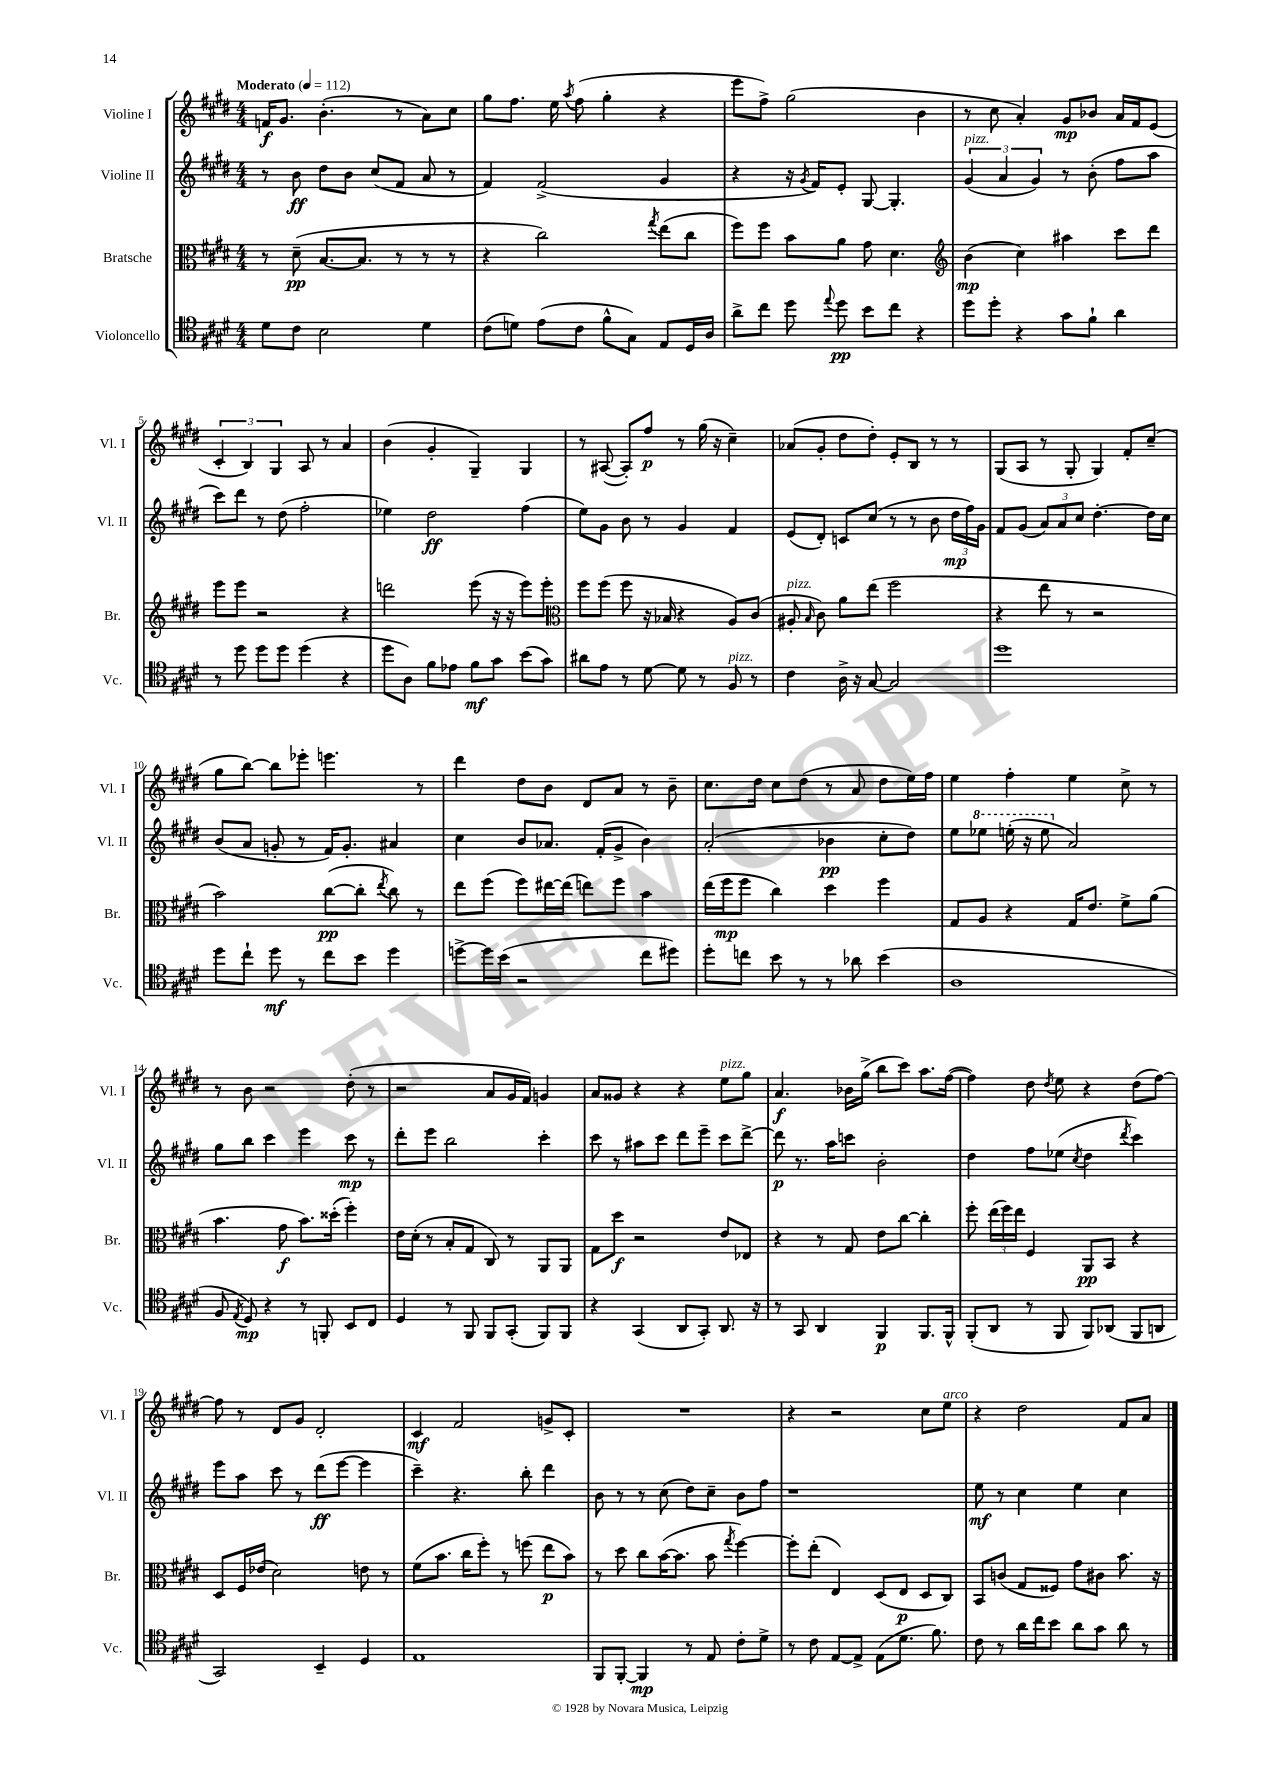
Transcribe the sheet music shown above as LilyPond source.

<<
\new StaffGroup <<
\new Staff = "s0" \with { instrumentName = "Violine I" shortInstrumentName = "Vl. I" } {
    \clef treble \key e \major \numericTimeSignature \time 4/4 \tempo "Moderato" 4 = 112
    \autoBeamOff f'16[\f gis'8.] b'4.-.( r8 a'8[) cis''8] |
    gis''8[ fis''8.] e''16 \acciaccatura { a''8 } fis''8( gis''4-. r4 |
    e'''8[ fis''8]->) gis''2( b'4 |
    r8 cis''8 a'4-.) gis'8[\mp bes'8] a'16[ fis'16 e'8]( |
    \tuplet 3/2 { cis'4-. b4) gis4 } a8 r8 a'4 |
    b'4( gis'4-. gis4--) gis4 |
    r8 ais8~( ais8[-.) fis''8]\p r8 gis''16( r16 cis''4--) |
    aes'8[( gis'8]-. dis''8[ dis''8]-.) e'8[-. b8] r8 r8 |
    gis8[( a8] r8 gis8-. gis4) fis'8[-. cis''8]--( |
    gis''8[ b''8]~) b''8[ ees'''8]-. e'''4. r8 |
    dis'''4 dis''8[ b'8] dis'8[ a'8] r8 b'8-- |
    cis''8.[ dis''16] cis''8[ dis''8]( r8 a'8 dis''8[ e''16) fis''16] |
    e''4 fis''4-. e''4 cis''8-> r8 |
    r8 b'8 r2 dis''8-.( r8 |
    r2 a'8[ gis'16 fis'16]) g'4 |
    a'8[ gisis'8] r4 r4 e''8[^\markup { \italic "pizz." } gis''8] |
    a'4.\f bes'16[ gis''16]->( b''8[ cis'''8]) a''8.[ fis''16]~( |
    fis''4) dis''8 \acciaccatura { dis''8 } e''8 r4 dis''8[( fis''8]~) |
    fis''8 r8 dis'8[ gis'8] dis'2-. |
    cis'4\mf fis'2 g'8[-> cis'8]-. |
    R1 |
    r4 r2 cis''8[ e''8]^\markup { \italic "arco" } |
    r4 dis''2 fis'8[ a'8] \bar "|." |
}
\new Staff = "s1" \with { instrumentName = "Violine II" shortInstrumentName = "Vl. II" } {
    \clef treble \key e \major \numericTimeSignature \time 4/4
    \autoBeamOff r8 b'8\ff dis''8[ b'8] cis''8[( fis'8] a'8 r8 |
    fis'4) fis'2->( gis'4 |
    r4 r16 \acciaccatura { gis'8 } fis'16[) e'8]-. gis8~ gis4.-. |
    \tuplet 3/2 { gis'4^\markup { \italic "pizz." }( a'4 gis'4) } r8 b'8-.( fis''8[ a''8] |
    cis'''8[) dis'''8] r8 dis''8( fis''2-. |
    ees''4) dis''2\ff fis''4( |
    e''8[) gis'8] b'8 r8 gis'4 fis'4 |
    e'8[( dis'8]-.) c'8[ cis''8]( r8 r8 b'8 \tuplet 3/2 { dis''16[\mp fis''16) gis'16] } |
    fis'8[ gis'8]( \tuplet 3/2 { a'8[) a'8 cis''8] } dis''4.~-. dis''16[ cis''16] |
    b'8[( a'8] g'8-. r8 fis'16[) g'8.]-. ais'4 |
    cis''4 b'8[ aes'8.] fis'16[-.( gis'8]-> b'4) |
    a'2-.( bes'4\pp cis''8[-. dis''8]) |
    e''8[ \ottava #1 ees'''8] e'''16-.( r16 e'''8 \ottava #0 a'2) |
    gis''8[ b''8] cis'''4 e'''4 cis'''8\mp r8 |
    dis'''8[-. e'''8] b''2 cis'''4-. |
    cis'''8 r8 ais''8[ cis'''8] dis'''8[ e'''8]-- cis'''8[ dis'''8]~-> |
    dis'''8\p r8. a''16[ c'''8] b'2-. |
    dis''4 fis''8[ ees''8]( \acciaccatura { cis''8 } dis''4 \acciaccatura { dis'''8 } cis'''4) |
    e'''8[ a''8] cis'''8 r8 dis'''8[\ff( e'''8]~ e'''4 |
    cis'''4--) r4. b''8-. dis'''4 |
    b'8 r8 r8 cis''8( dis''8[) cis''8]-- b'8[ fis''8] |
    r1 |
    e''8\mf r8 cis''4 e''4 cis''4 \bar "|." |
}
\new Staff = "s2" \with { instrumentName = "Bratsche" shortInstrumentName = "Br." } {
    \clef alto \key e \major \numericTimeSignature \time 4/4
    \autoBeamOff r8 dis'8--\pp( b8.[~ b8.] r8 r8 r8 |
    r4 cis''2) \acciaccatura { gis''8 } e''8[( cis''8] |
    fis''8[) fis''8] b'8[ a'8] gis'8 dis'4. |
    \clef treble b'4\mp( cis''4) ais''4 cis'''8[ dis'''8] |
    e'''8[ e'''8] r2 r4 |
    d'''2 e'''8( r16 r16 e'''8[) e'''8]-. |
    \clef alto fis''8[ fis''8]( fis''8 r16 bes16 r4 a8[) cis'8]( |
    ais8-.^\markup { \italic "pizz." } \grace { b16 } cis'8) a'8[ e''8]( fis''2 |
    r4 e''8 r8 r2 |
    b'2) cis''8[~\pp( cis''8]-. \acciaccatura { e''8 } cis''8) r8 |
    e''8[ fis''8]( fis''8[) eis''16~ eis''16]( e''8[) fis''8] b'4 |
    e''16[( fis''16\mp fis''8] cis''4) dis''4 fis''4 |
    gis8[ a8] r4 gis16[ e'8.] fis'8[-> a'8]( |
    b'4. gis'8\f b'8.[) disis''16]-.( fis''4-.) |
    e'16[ dis'16]-.( r8 b8[-. gis8] cis8) r8 a,8[ a,8] |
    gis8[ dis''8]\f r2 e'8[ ees8] |
    r4 r8 gis8 e'8[ cis''8]~ cis''4-. |
    fis''8-. \tuplet 3/2 { e''16[( fis''16) e''16] } fis4 a,8[\pp b,8] r4 |
    dis8[ fis16 ees'16]( dis'2) e'8 r8 |
    fis'8[( b'8.] cis''16[ fis''8]-.) r8 f''8( e''8[\p b'8]) |
    r8 dis''8 cis''8[ b'16~( b'8.] b'8 \acciaccatura { gis''8 } fis''4~) |
    fis''8[-. e''8]-.( e4) dis8[( e8]\p dis8[ cis8]) |
    b,8[ c'8]( gis8[ fisis8]) gis'8[ cis'8] b'8. r16 \bar "|." |
}
\new Staff = "s3" \with { instrumentName = "Violoncello" shortInstrumentName = "Vc." } {
    \clef tenor \key e \major \numericTimeSignature \time 4/4
    \autoBeamOff dis'8[ cis'8] b2 dis'4 |
    cis'8[( d'8]) e'8[( cis'8] fis'8[-^ gis8]) e8[ dis16 a16] |
    a'8[-> cis''8] dis''8 \appoggiatura { e''8 } dis''8\pp b'8[ cis''8] r4 |
    dis''8[ dis''8]-. r4 gis'8[ fis'8]-! a'4 |
    r8 dis''8 dis''8[ dis''8] dis''4( r4 |
    dis''8[ a8]) fis'8[ ees'8] fis'8[\mf gis'8] b'8[( gis'8]) |
    ais'8[ e'8] r8 dis'8~ dis'8 r8 fis8^\markup { \italic "pizz." } r8 |
    cis'4 a16-> r16 gis8~ gis2 |
    dis''1 |
    dis''8[ cis''8]-! dis''8\mf r8 cis''8[ b'8] dis''4 |
    d''8[~-> d''16 b'16]( r2 cis''8[ dis''8]) |
    dis''8[-. c''8] b'8 r8 r8 aes'8 b'4( |
    a1 |
    fis8 \acciaccatura { e8 } dis8\mp) r4 r8 f,8-. b,8[ cis8] |
    dis4 r8 fis,8 fis,8[ gis,8]-.( fis,8[) fis,8] |
    r4 gis,4( a,8[ gis,8]-.) a,8. r16 |
    r8 gis,8 a,4 fis,4\p fis,8.[ fis,16]-^ |
    fis,8[-.( a,8] r8 fis,8 fis,8[) aes,8]( fis,8[ a,8] |
    gis,2) b,4-- dis4 |
    e1 |
    fis,8[ fis,8]~-. fis,4\mp r8 e8 cis'8[-. dis'8]-> |
    r8 cis'8 e8[~ e8]-> e8[( dis'8.] fis'8.) |
    cis'8 r8 a'16[ cis''16 b'8] a'8[ gis'8] a'8 r8 \bar "|." |
}
>>
>>
